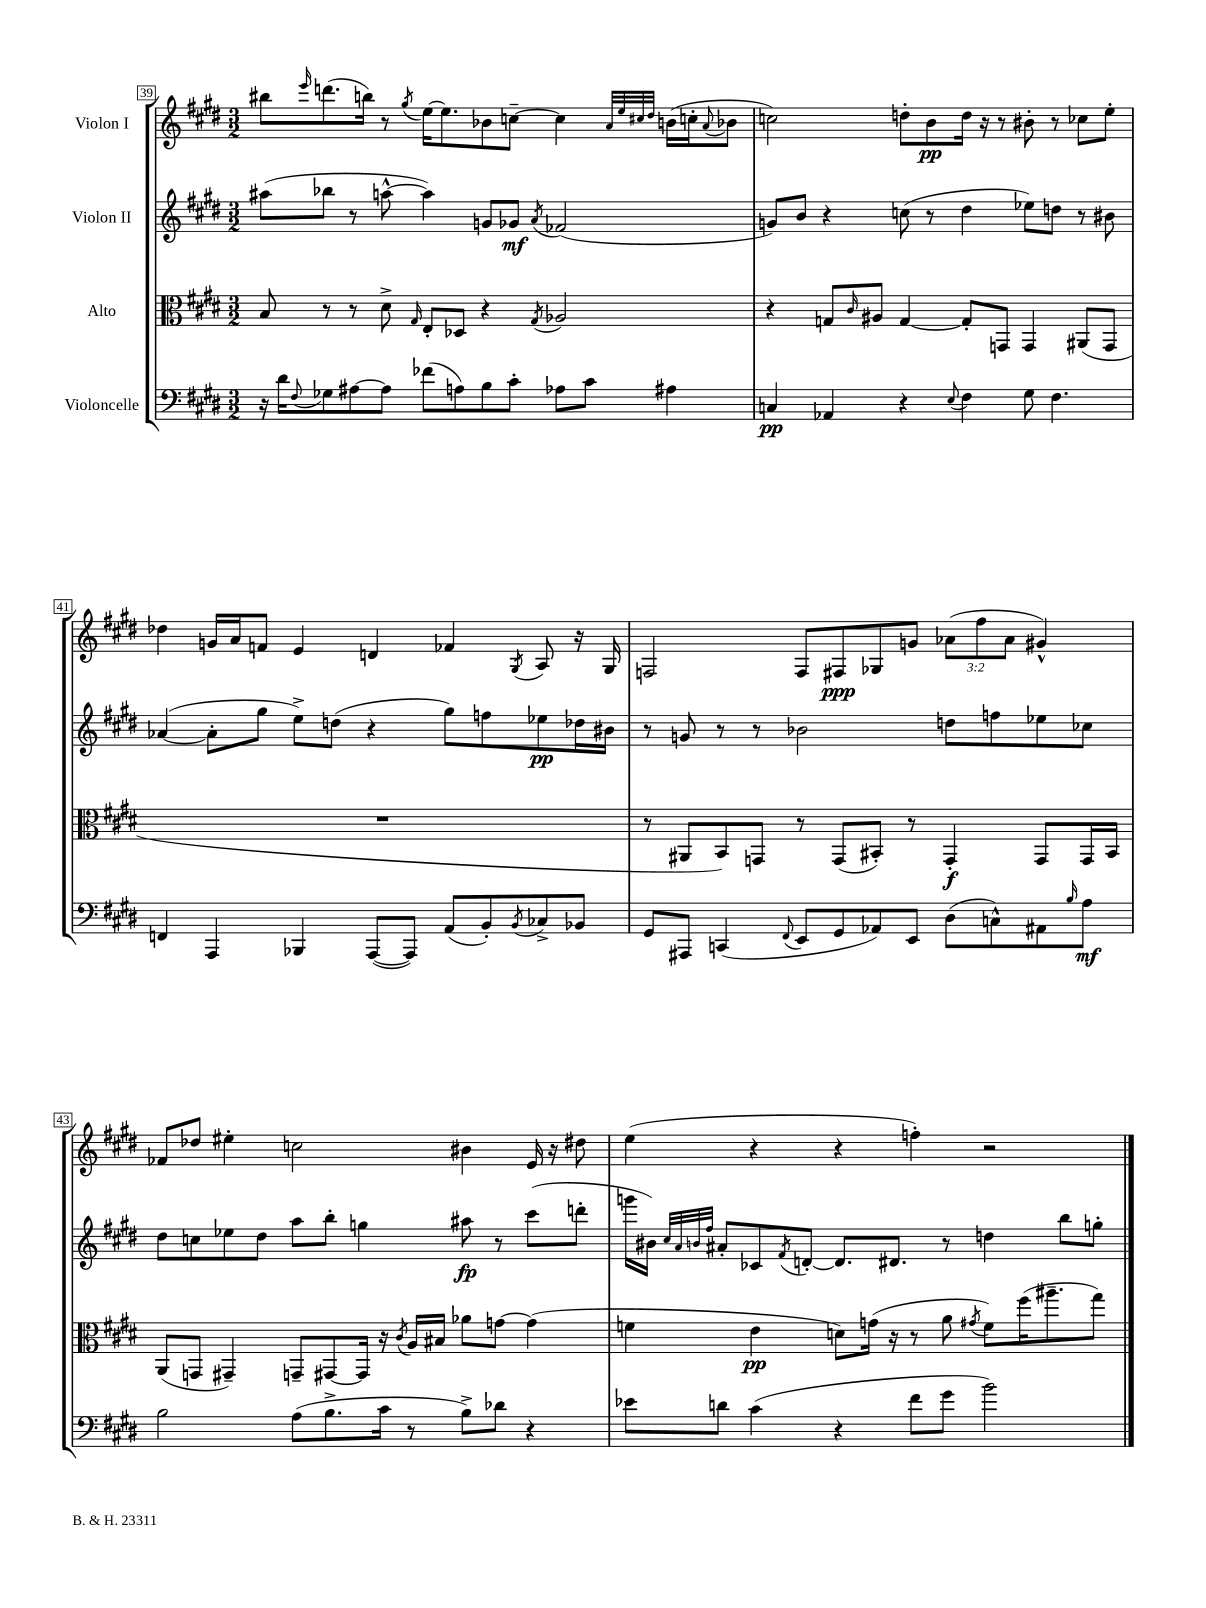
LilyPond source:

<<
\new StaffGroup <<
\new Staff = "s0" \with { instrumentName = "Violon I" } {
    \clef treble \key e \major \numericTimeSignature \time 3/2 \override Staff.TupletNumber.text = #tuplet-number::calc-fraction-text
    bis''8 \grace { e'''16 } d'''8.( b''16) r8 \acciaccatura { gis''8 } e''16~ e''8. bes'8 c''8~-- c''4 \grace { a'32 e''32 cis''32 dis''32 } b'16( c''16-. \appoggiatura { a'8 } bes'8 |
    c''2) d''8-. b'8\pp d''16 r16 r8 bis'8-. r8 ces''8 e''8-. |
    des''4 g'16 a'16 f'8 e'4 d'4 fes'4 \acciaccatura { gis8 } a8 r16 gis16 |
    f2 f8 fis8\ppp ges8 g'8 \tuplet 3/2 { aes'8( fis''8 aes'8 } gis'4-^) |
    fes'8 des''8 eis''4-. c''2 bis'4 e'16 r16 dis''8 |
    e''4( r4 r4 f''4-.) r2 \bar "|." |
}
\new Staff = "s1" \with { instrumentName = "Violon II" } {
    \clef treble \key e \major \numericTimeSignature \time 3/2
    ais''8( bes''8 r8 a''8~-^ a''4) g'8 ges'8\mf \acciaccatura { a'8 } fes'2( |
    g'8) b'8 r4 c''8( r8 dis''4 ees''8) d''8 r8 bis'8 |
    aes'4~( aes'8-. gis''8 e''8->) d''8( r4 gis''8) f''8 ees''8\pp des''16 bis'16 |
    r8 g'8 r8 r8 bes'2 d''8 f''8 ees''8 ces''8 |
    dis''8 c''8 ees''8 dis''8 a''8 b''8-. g''4 ais''8\fp r8 cis'''8( d'''8-. |
    g'''16 bis'16) \grace { cis''32 a'32 b'32 fis''32 } ais'8-. ces'8 \acciaccatura { fis'8 } d'8~-. d'8. dis'8. r8 d''4 b''8 g''8-. \bar "|." |
}
\new Staff = "s2" \with { instrumentName = "Alto" } {
    \clef alto \key e \major \numericTimeSignature \time 3/2
    b8 r8 r8 dis'8-> \grace { gis16 } e8-. des8 r4 \acciaccatura { gis8 } aes2 |
    r4 g8 \grace { cis'16 } ais8 g4~ g8-. g,8 g,4 ais,8( g,8 |
    R1. |
    r8 ais,8 b,8) g,8 r8 g,8( bis,8-.) r8 g,4-.\f g,8 g,16 bis,16 |
    a,8( g,8 gis,4--) g,8-- gis,8~ gis,16 r16 \acciaccatura { cis'8 } a16 bis16 aes'8 g'8~ g'4( |
    f'4 e'4\pp d'8) g'16( r16 r8 a'8 \acciaccatura { gis'8 } f'8) fis''16( ais''8.-- gis''8) \bar "|." |
}
\new Staff = "s3" \with { instrumentName = "Violoncelle" } {
    \clef bass \key e \major \numericTimeSignature \time 3/2
    r16 dis'16 \appoggiatura { fis8 } ges8 ais8~ ais8 fes'8( a8) b8 cis'8-. aes8 cis'8 ais4 |
    c4\pp aes,4 r4 \appoggiatura { e8 } fis4 gis8 fis4. |
    f,4 a,,4 bes,,4 a,,8~( a,,8) a,8( b,8-.) \acciaccatura { b,8 } ces8-> bes,8 |
    gis,8 ais,,8 c,4( \appoggiatura { fis,8 } e,8 gis,8 aes,8) e,8 dis8( c8-^) ais,8 \grace { b16 } a8\mf |
    b2 a8( b8.-> cis'16 r8 b8->) des'8 r4 |
    ees'8 d'8 cis'4( r4 fis'8 gis'8 b'2) \bar "|." |
}
>>
>>
\layout { \context { \Score currentBarNumber = #39 \override BarNumber.stencil = #(make-stencil-boxer 0.1 0.3 ly:text-interface::print) } }
